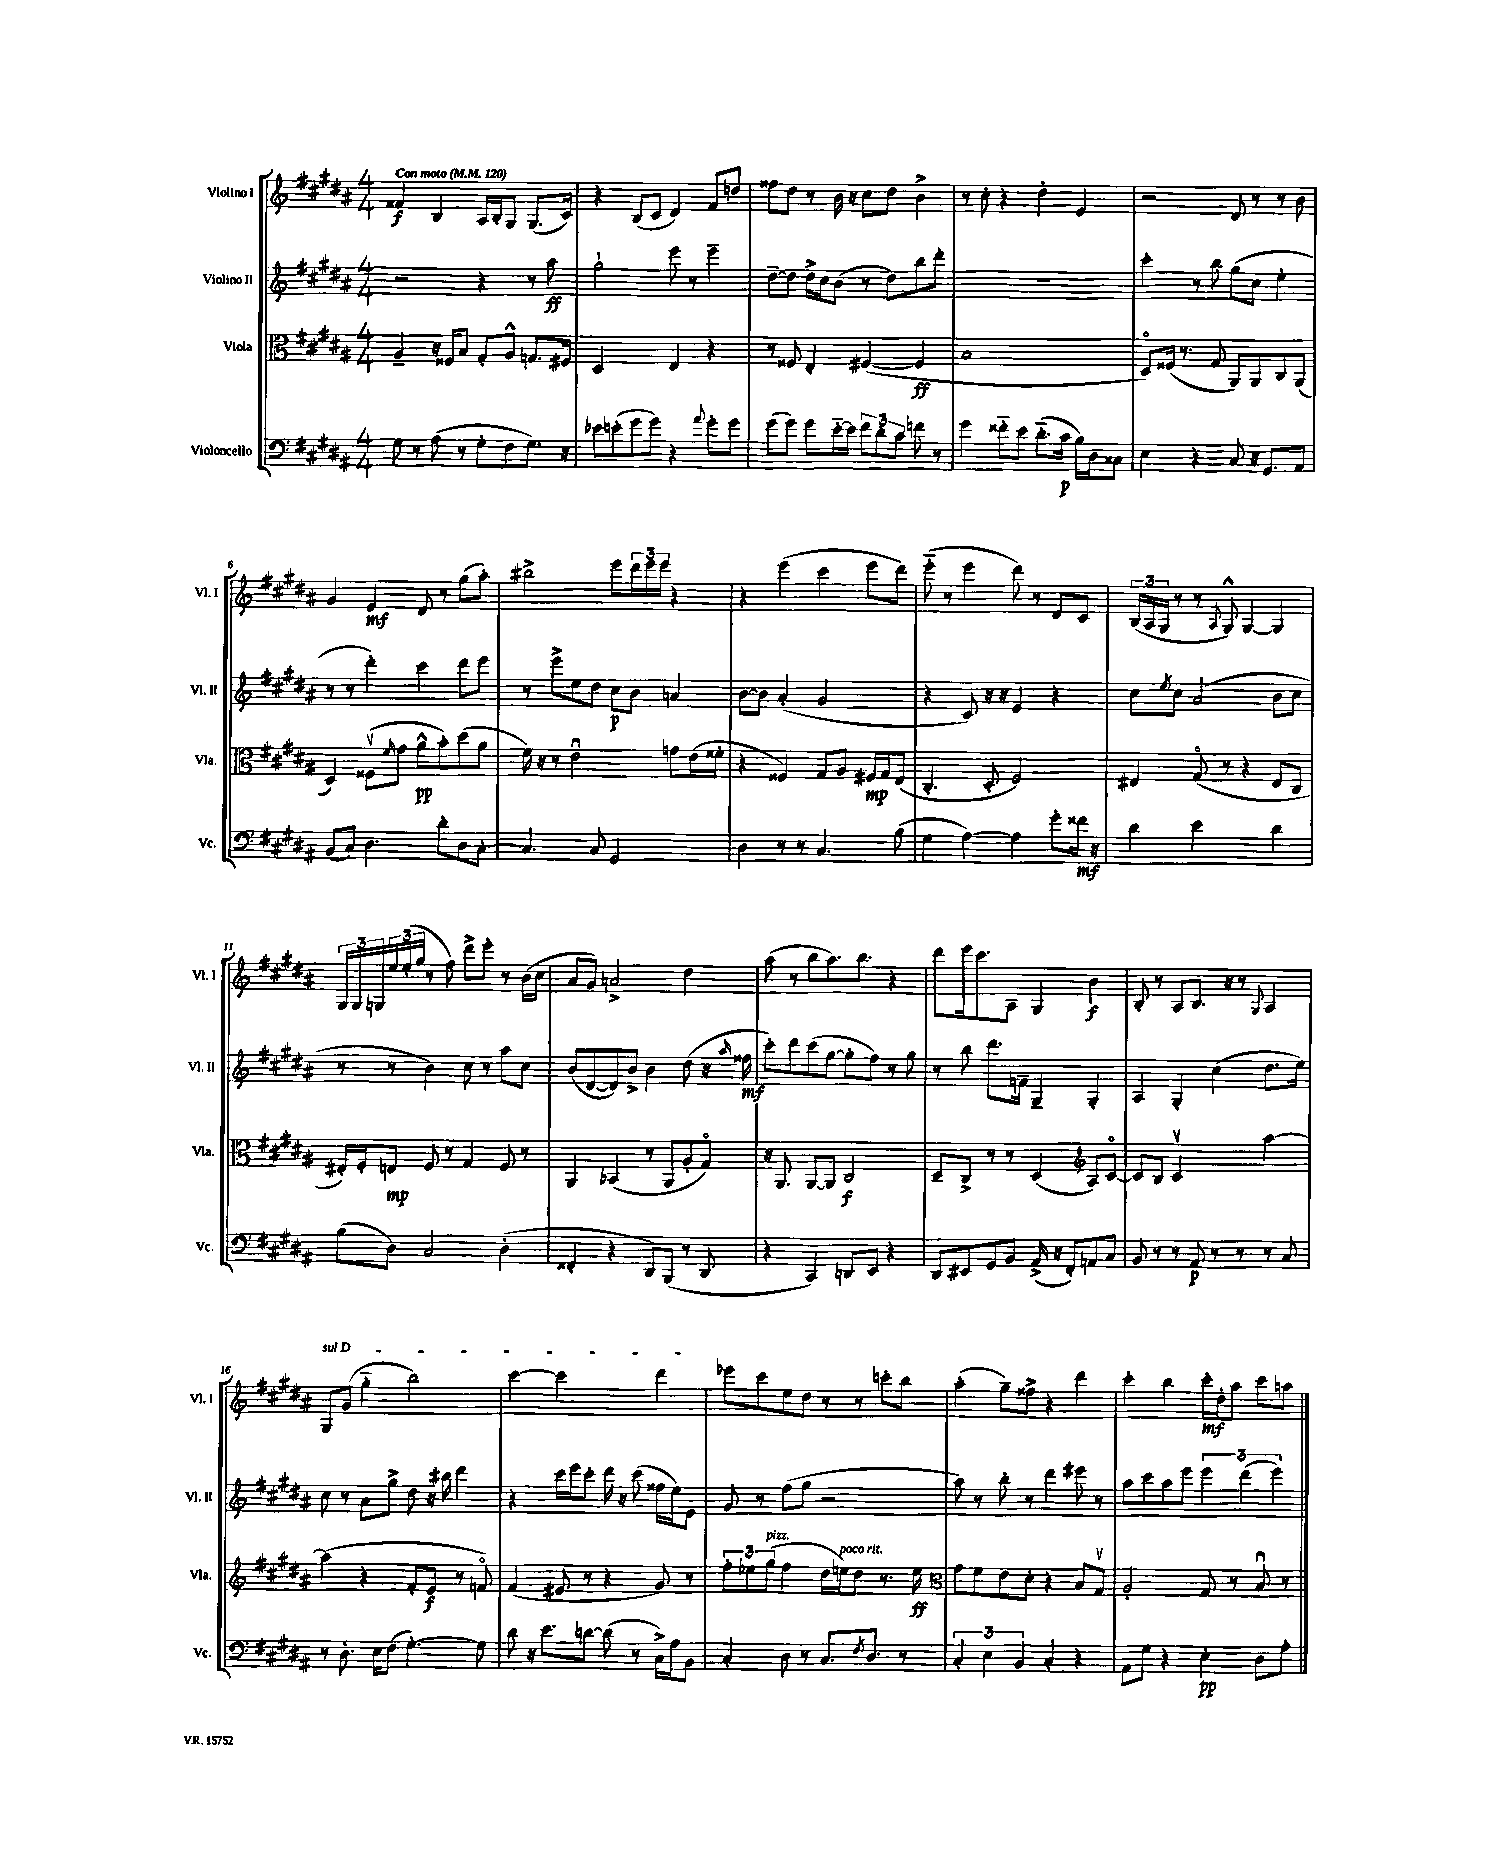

**kern	**dynam	**kern	**dynam	**kern	**dynam	**kern	**dynam
*part4	*part4	*part3	*part3	*part2	*part2	*part1	*part1
*staff4	*staff4	*staff3	*staff3	*staff2	*staff2	*staff1	*staff1
*I"Violoncello	*	*I"Viola	*	*I"Violino II	*	*I"Violino I	*
*I'Vc.	*	*I'Vla.	*	*I'Vl. II	*	*I'Vl. I	*
*clefF4	*	*clefC3	*	*clefG2	*	*clefG2	*
*k[f#c#g#d#a#]	*	*k[f#c#g#d#a#]	*	*k[f#c#g#d#a#]	*	*k[f#c#g#d#a#]	*
*M4/4	*	*M4/4	*	*M4/4	*	*M4/4	*
*MM120	*	*MM120	*	*MM120	*	*MM120	*
=1	=1	=1	=1	=1	=1	=1	=1
!	!	!	!	!	!	!LO:TX:a:B:t=Con moto	!
8G#\	.	4A#~/	.	2r	.	4f##X/	f
8r	.	.	.	.	.	.	.
(8A#\	.	16r	.	.	.	4B/	.
.	.	16F##X/KL	.	.	.	.	.
8r	.	8B/J	.	.	.	.	.
8G#'\L	.	8G#'/L	.	4r	.	16A#/LL	.
.	.	.	.	.	.	16B'/J	.
8F#\	.	8A#^^/J	.	.	.	8G#/J	.
8.G#\J)	.	8.Gn/L	.	8r	.	(8.G#/L	.
.	.	.	.	8aa#\	ff	.	.
16r	.	16F#X/Jk	.	.	.	16c#/Jk)	.
=2	=2	=2	=2	=2	=2	=2	=2
8e-X\L	.	2D#/	.	2gg#`\	.	4r	.
(8en'\	.	.	.	.	.	.	.
8g#\	.	.	.	.	.	(8B/L	.
8g#\J)	.	.	.	.	.	8c#/J	.
4r	.	4E/	.	8eee\	.	4d#/)	.
.	.	.	.	8r	.	.	.
8qqa#/	.	.	.	.	.	.	.
8g#'\L	.	4r	.	4eee~\	.	8f#/L	.
8g#\J	.	.	.	.	.	8ddn/J	.
=3	=3	=3	=3	=3	=3	=3	=3
(8g#\L	.	8r	.	[8dd#~\L	.	8ff##X\L	.
8g#\J)	.	8F##X/	.	8dd#\J]	.	8dd#\J	.
8g#\L	.	4E'/	.	16dd#^\LL	.	8r	.
.	.	.	.	16cc#\J	.	.	.
[16e\L	.	.	.	(8b\J	.	16b\	.
16e\JJ]	.	.	.	.	.	16r	.
12f#\L	.	([4F#X/	.	8r	.	8cc#\L	.
12d#'\	.	.	.	.	.	.	.
.	.	.	.	8dd#\L)	.	8dd#\J	.
12c#\J	.	.	.	.	.	.	.
8fn\	.	4F#/]	ff	8bb\	.	4b^\	.
8r	.	.	.	8ddd#'\J	.	.	.
=4	=4	=4	=4	=4	=4	=4	=4
4g#\	.	1B	.	1r	.	8r	.
.	.	.	.	.	.	8cc#'\	.
8f##X\L	.	.	.	.	.	4r	.
8e\J	.	.	.	.	.	.	.
(8.d#\L	.	.	.	.	.	4dd#'\	.
16c#\Jk	p	.	.	.	.	.	.
16B\LL)	.	.	.	.	.	4e/	.
16D#\J	.	.	.	.	.	.	.
8C##X\J	.	.	.	.	.	.	.
=5	=5	=5	=5	=5	=5	=5	=5
4E\	.	8D#/L)	.	4ccc#'\	.	2r	.
.	.	(16F##X/Jk	.	.	.	.	.
.	.	8.r	.	.	.	.	.
4r	.	.	.	8r	.	.	.
.	.	8G#/	.	8bb\	.	.	.
8C#/	.	8AA#/L)	.	(8gg#\L	.	8d#/	.
16r	.	8AA#/	.	8cc#\J	.	8r	.
8.GG#/L	.	.	.	.	.	.	.
.	.	8C#/	.	4ee'\	.	8r	.
8AA#/J	.	(8AA#/J	.	.	.	8b\	.
!!LO:LB:g=z
=6	=6	=6	=6	=6	=6	=6	=6
(8BB/L	.	4D#/)	.	8r	.	4g#/	.
8C#/J)	.	.	.	8r	.	.	.
4.D#\	.	(8F##Xv\L	.	4ddd#'\)	.	4e/	mf
.	.	16qqf#/	.	.	.	.	.
.	.	8g#\J	.	.	.	.	.
.	.	8a#^^\L	pp	4ccc#\	.	8d#/	.
8d#'\L	.	8b'\)	.	.	.	8r	.
8D#\	.	(8dd#\	.	8ddd#\L	.	(8gg#\L	.
[8C#'\J	.	8a#\J	.	8eee\J	.	8aa#'\J)	.
=7	=7	=7	=7	=7	=7	=7	=7
4.C#/]	.	16f#\)	.	8r	.	2bb#X^\	.
.	.	16r	.	.	.	.	.
.	.	8r	.	8eee^\L	.	.	.
.	.	2eu\	.	8ee\	.	.	.
8C#/	.	.	.	8dd#\J	.	.	.
2GG#/	.	.	.	8cc#\L	p	8eee\L	.
.	.	.	.	8b\J	.	24ddd#\L	.
.	.	.	.	.	.	24eee\	.
.	.	.	.	.	.	24eee\JJ	.
.	.	8gn\L	.	4an/	.	4r	.
.	.	(16e\L	.	.	.	.	.
.	.	16f##X'\JJ	.	.	.	.	.
=8	=8	=8	=8	=8	=8	=8	=8
4D#\	.	4r	.	[8b\L	.	4r	.
.	.	.	.	8b\J]	.	.	.
8r	.	4F##X/)	.	(4a#'/	.	(4eee\	.
8r	.	.	.	.	.	.	.
4.C#/	.	8G#/L	.	2g#/	.	4ccc#\	.
.	.	8A#/J	.	.	.	.	.
.	.	16F#X/LL	mp	.	.	8eee\L	.
.	.	16G#/J	.	.	.	.	.
(8B\	.	(8E/J	.	.	.	8ddd#\J)	.
=9	=9	=9	=9	=9	=9	=9	=9
4G#\	.	4.C#'/	.	4r	.	(8eee\	.
.	.	.	.	.	.	8r	.
[4A#\)	.	.	.	8c#/)	.	4eee\	.
.	.	8D#'/	.	16r	.	.	.
.	.	.	.	16r	.	.	.
4A#\]	.	2F#/)	.	4e/	.	8ddd#\)	.
.	.	.	.	.	.	8r	.
8g#'\L	.	.	.	4r	.	8d#/L	.
16f##X\Jk	mf	.	.	.	.	8c#/J	.
16r	.	.	.	.	.	.	.
=10	=10	=10	=10	=10	=10	=10	=10
4d#\	.	4E#X/	.	8cc#\L	.	(24B/LL	.
.	.	.	.	.	.	24A#/	.
.	.	.	.	.	.	24G#/JJ	.
.	.	.	.	8qee/	.	.	.
.	.	.	.	8cc#\J	.	8r	.
2e\	.	(8G#/	.	(2a#/	.	8r	.
.	.	.	.	.	.	8qqA#/	.
.	.	8r	.	.	.	8G#^^/)	.
.	.	4r	.	.	.	[4G#/	.
4d#\	.	8E#/L	.	8b\L	.	4G#/]	.
.	.	8C#/J	.	8cc#\J	.	.	.
!!LO:LB:g=z
=11	=11	=11	=11	=11	=11	=11	=11
(8B\L	.	16E#X'/LL)	.	8r	.	24G#/LL	.
.	.	.	.	.	.	24G#/	.
.	.	16F#'/J	.	.	.	.	.
.	.	.	.	.	.	24Gn/	.
8D#\J)	.	8En/J	mp	8r	.	24ee/	.
.	.	.	.	.	.	(24ee'/	.
.	.	.	.	.	.	24gg#/JJ	.
2C#/	.	8F#/	.	4b\)	.	8r	.
.	.	8r	.	.	.	8ff#\)	.
.	.	4G#/	.	8cc#\	.	8ddd#^\L	.
.	.	.	.	8r	.	8eee'\J	.
(4D#'\	.	8F#/	.	8aa#\L	.	8r	.
.	.	8r	.	8cc#\J	.	(16b\LL	.
.	.	.	.	.	.	16cc#\JJ	.
=12	=12	=12	=12	=12	=12	=12	=12
4FF##X'/	.	4AA#/	.	(8b/L	.	8a#/L	.
.	.	.	.	[8d#/	.	8g#/J)	.
4r	.	(4BB-X/	.	8d#/])	.	2an^/	.
.	.	.	.	8b^/J	.	.	.
8DD#/L)	.	8r	.	4b\	.	.	.
(8BBB/J	.	8AA#/L	.	.	.	.	.
8r	.	8A#'/	.	(8dd#\	.	4dd#\	.
8DD#/	.	8G#/J)	.	16r	.	.	.
.	.	.	.	16qqaa#/	.	.	.
.	.	.	.	16ff##X\	mf	.	.
=13	=13	=13	=13	=13	=13	=13	=13
4r	.	16r	.	8ccc#'\L)	.	(8aa#\	.
.	.	8.AA#/	.	.	.	.	.
.	.	.	.	8ddd#\	.	8r	.
4CC#/)	.	[8AA#/L	.	(8ccc#\	.	8bb\L	.
.	.	8AA#/J]	.	[8gg#\J	.	8.aa#\)	.
8DDn/L	.	2C#/	f	8gg#'\L]	.	.	.
.	.	.	.	.	.	8.bb\J	.
8EE/J	.	.	.	8ff#\J)	.	.	.
4r	.	.	.	8r	.	4r	.
.	.	.	.	8gg#\	.	.	.
=14	=14	=14	=14	=14	=14	=14	=14
8DD#/L	.	8D#~/L	.	8r	.	8ddd#\L	.
8EE#X/	.	8C#^/J	.	8bb\	.	16eee\k	.
.	.	.	.	.	.	8.ccc#\	.
8GG#/	.	8r	.	8.ddd#\L	.	.	.
8BB/J	.	8r	.	.	.	8A#\J	.
.	.	.	.	16fn~\Jk	.	.	.
(16AA#^/	.	(4D#/	.	4G#~/	.	4G#/	.
16r	.	.	.	.	.	.	.
8FF#'/L)	.	.	.	.	.	.	.
*	*	*clefG2	*	*	*	*	*
8AAn/	.	8A#/L)	.	4G#'/	.	4b\	f
8C#/J	.	[8c#/J	.	.	.	.	.
=15	=15	=15	=15	=15	=15	=15	=15
8BB/	.	8c#/L]	.	4A#/	.	8B'/	.
8r	.	8B/J	.	.	.	8r	.
8r	.	2c#v/	.	4G#'/	.	8A#/L	.
8AA#/	p	.	.	.	.	8.B/J	.
8r	.	.	.	(4cc#\	.	.	.
.	.	.	.	.	.	16r	.
8r	.	.	.	.	.	8r	.
.	.	.	.	.	.	8qqG#/	.
8r	.	[4aa#\	.	8.dd#\L	.	4A#/	.
8C#/	.	.	.	.	.	.	.
.	.	.	.	16ee\Jk)	.	.	.
!!LO:LB:g=z
=16	=16	=16	=16	=16	=16	=16	=16
!	!	!	!	!	!	!LO:TX:a:i:t=sul D	!
8r	.	(4aa#\]	.	8cc#\	.	8G#/L	.
8.D#'\	.	.	.	8r	.	(8g#/J	.
.	.	4r	.	8a#\L	.	4gg#\	.
16E\KL	.	.	.	.	.	.	.
(8F#\J	.	.	.	8gg#^\J	.	.	.
[4.G#'\)	.	8f#'/L	.	8dd#\	.	2bb\)	.
.	.	8e/J	f	16r	.	.	.
.	.	.	.	16bb#X\	.	.	.
.	.	8r	.	4ddd#\	.	.	.
8G#\]	.	8fn/)	.	.	.	.	.
=17	=17	=17	=17	=17	=17	=17	=17
8d#\	.	(4f#/	.	4r	.	[4ccc#\	.
16r	.	.	.	.	.	.	.
8.e\L	.	.	.	.	.	.	.
.	.	8e#X/	.	16ccc#\LL	.	2ccc#\]	.
.	.	.	.	16eee\J	.	.	.
[8dn\J	.	8r	.	8ccc#'\J	.	.	.
(8d\]	.	4r	.	16ddd#\	.	.	.
.	.	.	.	16r	.	.	.
8r	.	.	.	(8ccc#\	.	.	.
16C#^\LL)	.	8g#/)	.	16ff##X\LL	.	4ddd#\	.
16A#\J	.	.	.	16ee\J)	.	.	.
8BB\J	.	8r	.	8e\J	.	.	.
=18	=18	=18	=18	=18	=18	=18	=18
4C#'/	.	12ff#'\L	.	8g#/	.	8eee-X\L	.
.	.	12ee-X\	.	.	.	.	.
.	.	.	.	8r	.	8ccc#\	.
!	!	!LO:TX:a:i:t=pizz.	!	!	!	!	!
.	.	(12gg#\J	.	.	.	.	.
8D#\	.	4ff#\	.	(8ff#\L	.	8ee\	.
8r	.	.	.	8gg#\J	.	8dd#\J	.
8.C#/L	.	16dd#\LL	.	2r	.	8r	.
!	!	!LO:TX:a:i:t=poco rit.	!	!	!	!	!
.	.	16een\J)	.	.	.	.	.
.	.	8dd#\J	.	.	.	8r	.
8qF#/	.	.	.	.	.	.	.
8.D#/J	.	.	.	.	.	.	.
.	.	8.r	.	.	.	8cccn'\L	.
8r	.	.	.	.	.	8bb\J	.
.	.	16ee\	ff	.	.	.	.
=19	=19	=19	=19	=19	=19	=19	=19
*	*	*clefC3	*	*	*	*	*
6C#'/	.	8g#\L	.	8aa#\)	.	(4aa#'\	.
.	.	8f#\	.	8r	.	.	.
6E\	.	.	.	.	.	.	.
.	.	8e\	.	8bb'\	.	8gg#~\L)	.
6BB/	.	.	.	.	.	.	.
.	.	8d#'\J	.	8r	.	8ff##X^\J	.
4C#'/	.	4r	.	4ddd#\	.	4r	.
4r	.	8B/L	.	8eee#X\	.	4ddd#\	.
.	.	8G#v/J	.	8r	.	.	.
=20	=20	=20	=20	=20	=20	=20	=20
8AA#\L	.	2A#'/	.	8aa#\L	.	4ccc#'\	.
8G#\J	.	.	.	8ccc#\	.	.	.
4r	.	.	.	8aa#\	.	4bb\	.
.	.	.	.	8eee\J	.	.	.
4E'\	pp	8G#/	.	6eee\	.	16ccc#'\LL	mf
.	.	.	.	.	.	16dd#'\J	.
.	.	8r	.	.	.	8aa#\J	.
.	.	.	.	(6ddd#\	.	.	.
8D#\L	.	8Bu/	.	.	.	8ccc#\L	.
.	.	.	.	6eee\)	.	.	.
8A#'\J	.	8r	.	.	.	8aan\J	.
==	==	==	==	==	==	==	==
*-	*-	*-	*-	*-	*-	*-	*-
